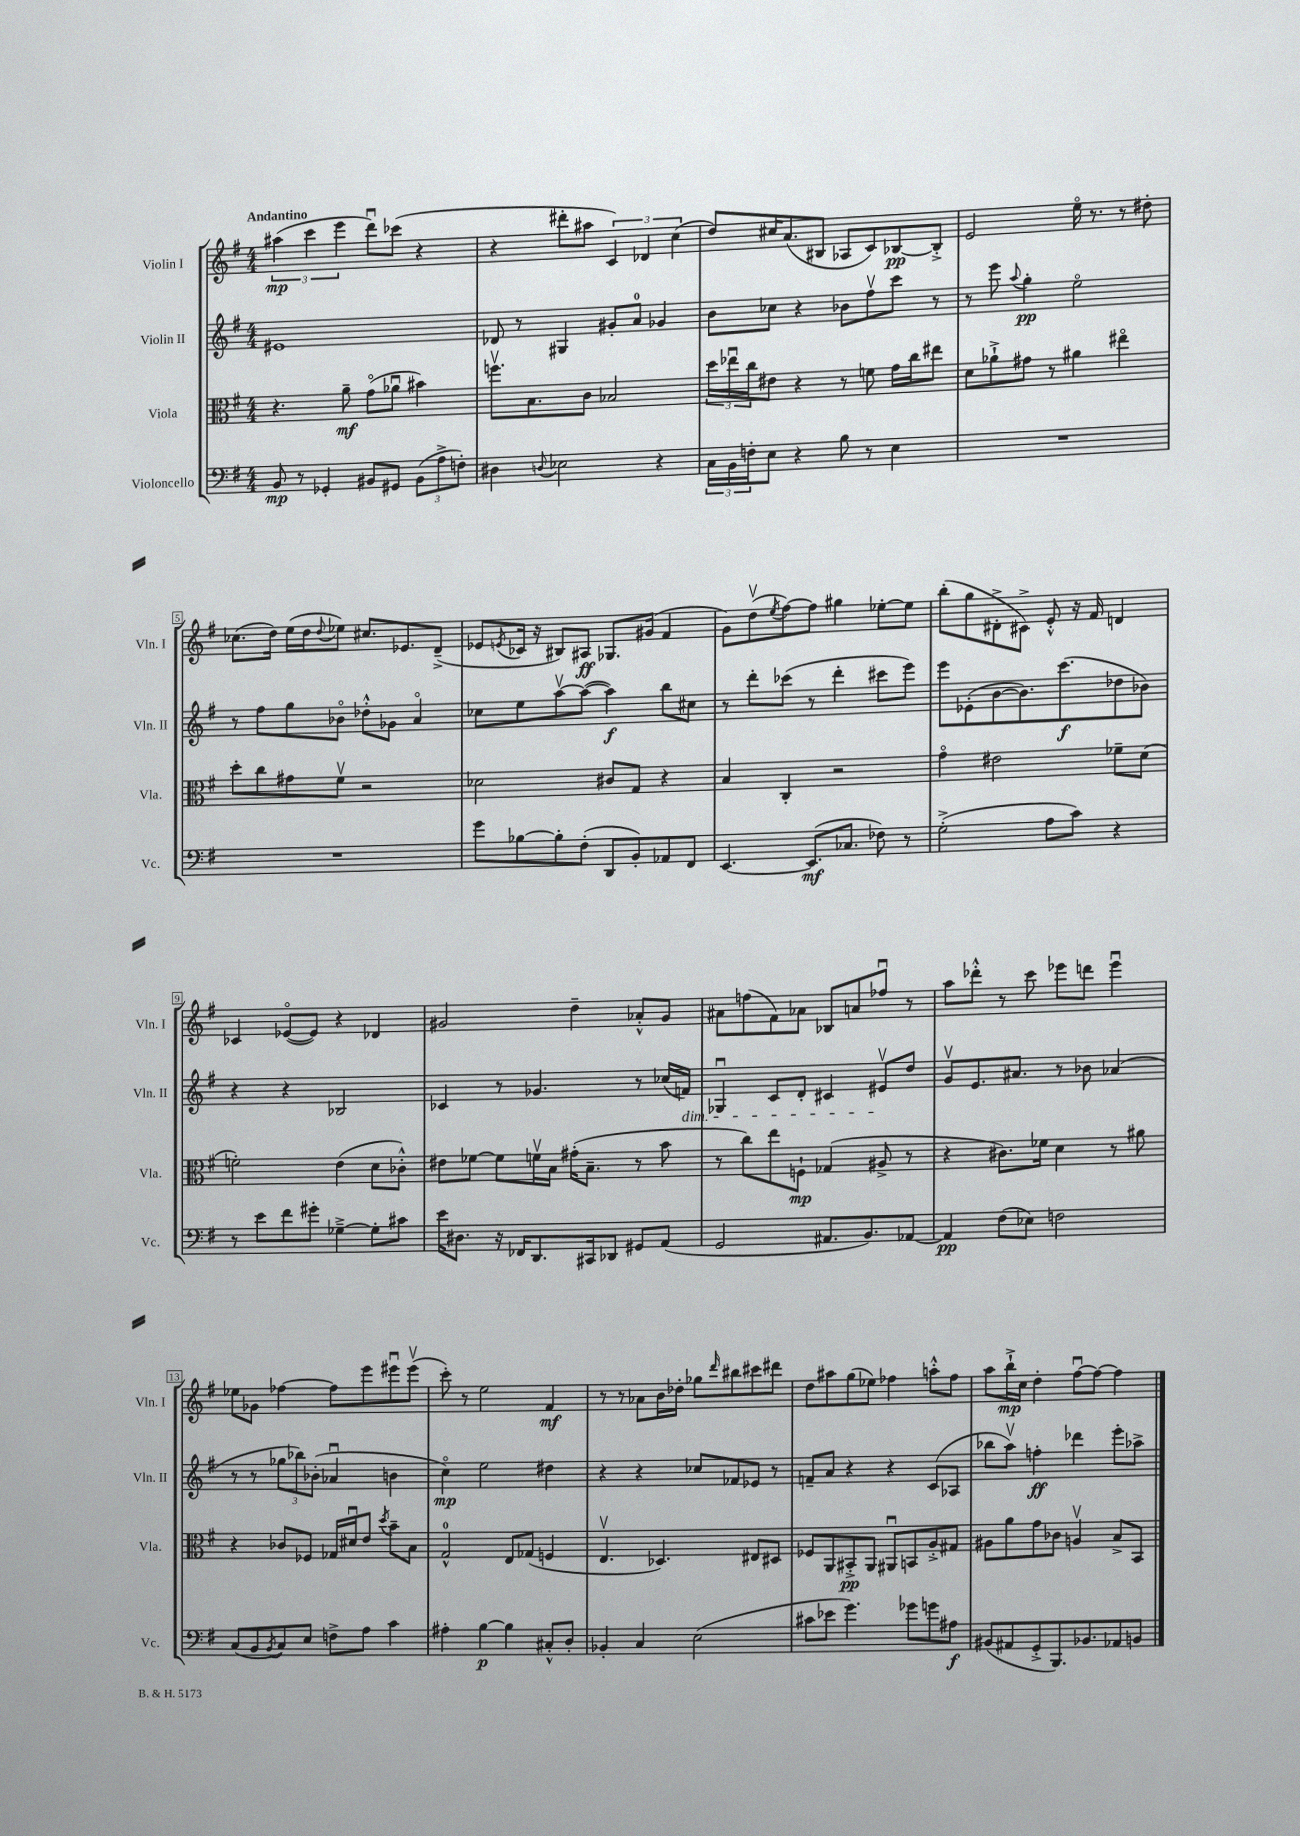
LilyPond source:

<<
\new StaffGroup <<
\new Staff = "s0" \with { instrumentName = "Violin I" shortInstrumentName = "Vln. I" } {
    \clef treble \key g \major \numericTimeSignature \time 4/4 \tempo "Andantino"
    \tuplet 3/2 { ais''4\mp( c'''4 e'''4 } d'''8\downbow) ces'''8( r4 |
    r4 dis'''8-. ais''8 \tuplet 3/2 { c'4) des'4 c''4( } |
    d''8) cis''16 a'8.( bis8 aes8 c'8) bes8~\pp bes8-.-> |
    e'2 e''16\flageolet r8. r8 dis''8-. |
    ces''8.( d''16) e''16( d''16 \appoggiatura { d''8 } ees''8) cis''8. ees'8. d'8--->( |
    ees'8 \acciaccatura { e'8 } ces'16 r16 bis8) ais8\ff ges8. gis'16( fis'4 |
    g'8) d''8\upbow( \acciaccatura { e''8 } fis''8~) fis''8 gis''4 ees''8~-. ees''8 |
    b''8-.( g''8 dis'8-.-> cis'8->) e'8-.-^ r16 fis'16 d'4 |
    ces'4 ees'8~\flageolet( ees'8) r4 des'4 |
    gis'2 d''4-- aes'8-.-^ gis'8 |
    ais'8 f''8( fis'8) aes'8 bes8 a'8 fes''8\downbow r8 |
    a''8 des'''8-.-^ r8 c'''8 ees'''8 d'''8 ees'''4\downbow |
    ees''8 ges'8 fes''4~ fes''8 e'''8 eis'''8\downbow eis'''8\upbow( |
    c'''8-.) r8 e''2 fis'4\mf |
    r8 r8 aes'8 b'16 des''16-. ges''8 \grace { d'''16 } bis''8 cis'''8 dis'''8 |
    d''8 ais''8 g''8( ees''8) fes''4 a''8-.-^ fes''8 |
    a''8 b''16-!->\mp c''16 d''4-. fis''8~\downbow fis''8~ fis''4 \bar "|." |
}
\new Staff = "s1" \with { instrumentName = "Violin II" shortInstrumentName = "Vln. II" } {
    \clef treble \key g \major \numericTimeSignature \time 4/4
    eis'1 |
    des'8 r8 gis4 gis'8-. a'8-0 ges'4 |
    b'8 ces''8 r4 bes'8 fis''8\upbow c'''8 r8 |
    r8 e'''8 \appoggiatura { a''8 } g''4-.\pp e''2\flageolet |
    r8 fis''8 g''8 bes'8\flageolet des''8-.-^ ges'8 a'4\flageolet |
    ces''8 e''8 a''8~\upbow a''8~( a''4\f) b''8 cis''8 |
    r8 d'''8-. ces'''8( r8 d'''4-. cis'''8 e'''8) |
    e'''8 ees'8-.( b'8~ b'8.) c'''8.\f( des''8 bes'8) |
    r4 r4 bes2 |
    ces'4 r8 ges'4. r8 ces''16( f'16\dim) |
    ges4\downbow c'8 d'8-. cis'4 eis'8\upbow\! d''8 |
    g'8\upbow e'8. ais'8. r8 bes'8 aes'4( |
    r8 r8 \tuplet 3/2 { ges''8 bes''8) bes'8-.( } aes'4\downbow b'4 |
    c''4\flageolet\mp) e''2 dis''4 |
    r4 r4 ces''8 fes'8 ees'8 r8 |
    f'8-- a'8 r4 r4 c'8( aes8 |
    bes''8 a''8\upbow) f''4-.\ff des'''4 e'''8-. aes''8-> \bar "|." |
}
\new Staff = "s2" \with { instrumentName = "Viola" shortInstrumentName = "Vla." } {
    \clef alto \key g \major \numericTimeSignature \time 4/4
    r4. a'8--\mf g'8\flageolet( aes'8\downbow bis'4) |
    f''8.\upbow b8. c'8 bes2 |
    \tuplet 3/2 { d''16 ees''16\downbow c''16 } eis'8 r4 r8 f'8 g'16 c''16 eis''8 |
    d'8 aes'8-!-> gis'8 r8 ais'4 eis''4\flageolet |
    d''8-. c''8 gis'8 fis'8\upbow r2 |
    des'2 cis'8 g8 r4 |
    b4 c4-. r2 |
    g'4\flageolet eis'2 fes'8-- d'8( |
    f'2-.) e'4( d'8 ces'8-.-^) |
    eis'8 fes'8~ fes'8 f'16\upbow b16 gis'16-.( b8.-- r8 b'8 |
    r8 c''8) e''8 f8-!\mp ges4( ais8-> r8 |
    r4 cis'8.) fes'16 d'4 r8 ais'8 |
    r4 ces'8 fes8 ges16 dis'16\downbow e'8 \acciaccatura { d''8 } b'8-- b8 |
    g2-0-^ e8 ges8( f4 |
    e4.\upbow des4.) eis8 dis8 |
    fes8 a,8 bis,8-.->\pp a,8 ais,8\downbow b,8 a8-.-> gis8 |
    ais8 a'8 g'8 ces'8 a4\upbow b8-> b,8 \bar "|." |
}
\new Staff = "s3" \with { instrumentName = "Violoncello" shortInstrumentName = "Vc." } {
    \clef bass \key g \major \numericTimeSignature \time 4/4
    b,8\mp r8 ges,4-. bis,8 gis,8 \tuplet 3/2 { bis,8( a8-> f8-.) } |
    dis4 \appoggiatura { d8 } ees2 r4 |
    \tuplet 3/2 { c16 b,16 f16-. } e8 r4 b8 r8 e4 |
    R1 |
    R1 |
    g'8 bes8~ bes8-. fis8-.( d,8 b,8-.) aes,8 fis,8 |
    e,4.~ e,8.\mf( ces8. fes8) r8 |
    g2-.->( a8 c'8) r4 |
    r8 e'8 fis'8 gis'8-. ges4~---> ges8-. cis'8 |
    e'16 dis8. r16 fes,16 d,8. cis,16 des,8 gis,8 a,8( |
    g,2 ais,8. b,8.) aes,8~ |
    aes,4\pp fis8( ees8) f2 |
    c8( b,8 \acciaccatura { b,8 } c8) e8 f8-> a8 c'4 |
    ais4-. b4~\p b4 cis8-.-^ d8-. |
    bes,4-. c4 e2( |
    cis'8 ees'8 g'4.) ges'8 g'8 ais8\f |
    bis,8( ais,8 g,8-.-> b,,8.) bes,8. aes,8 b,8 \bar "|." |
}
>>
>>
\layout { \context { \Score \override BarNumber.stencil = #(make-stencil-boxer 0.1 0.3 ly:text-interface::print) } }
